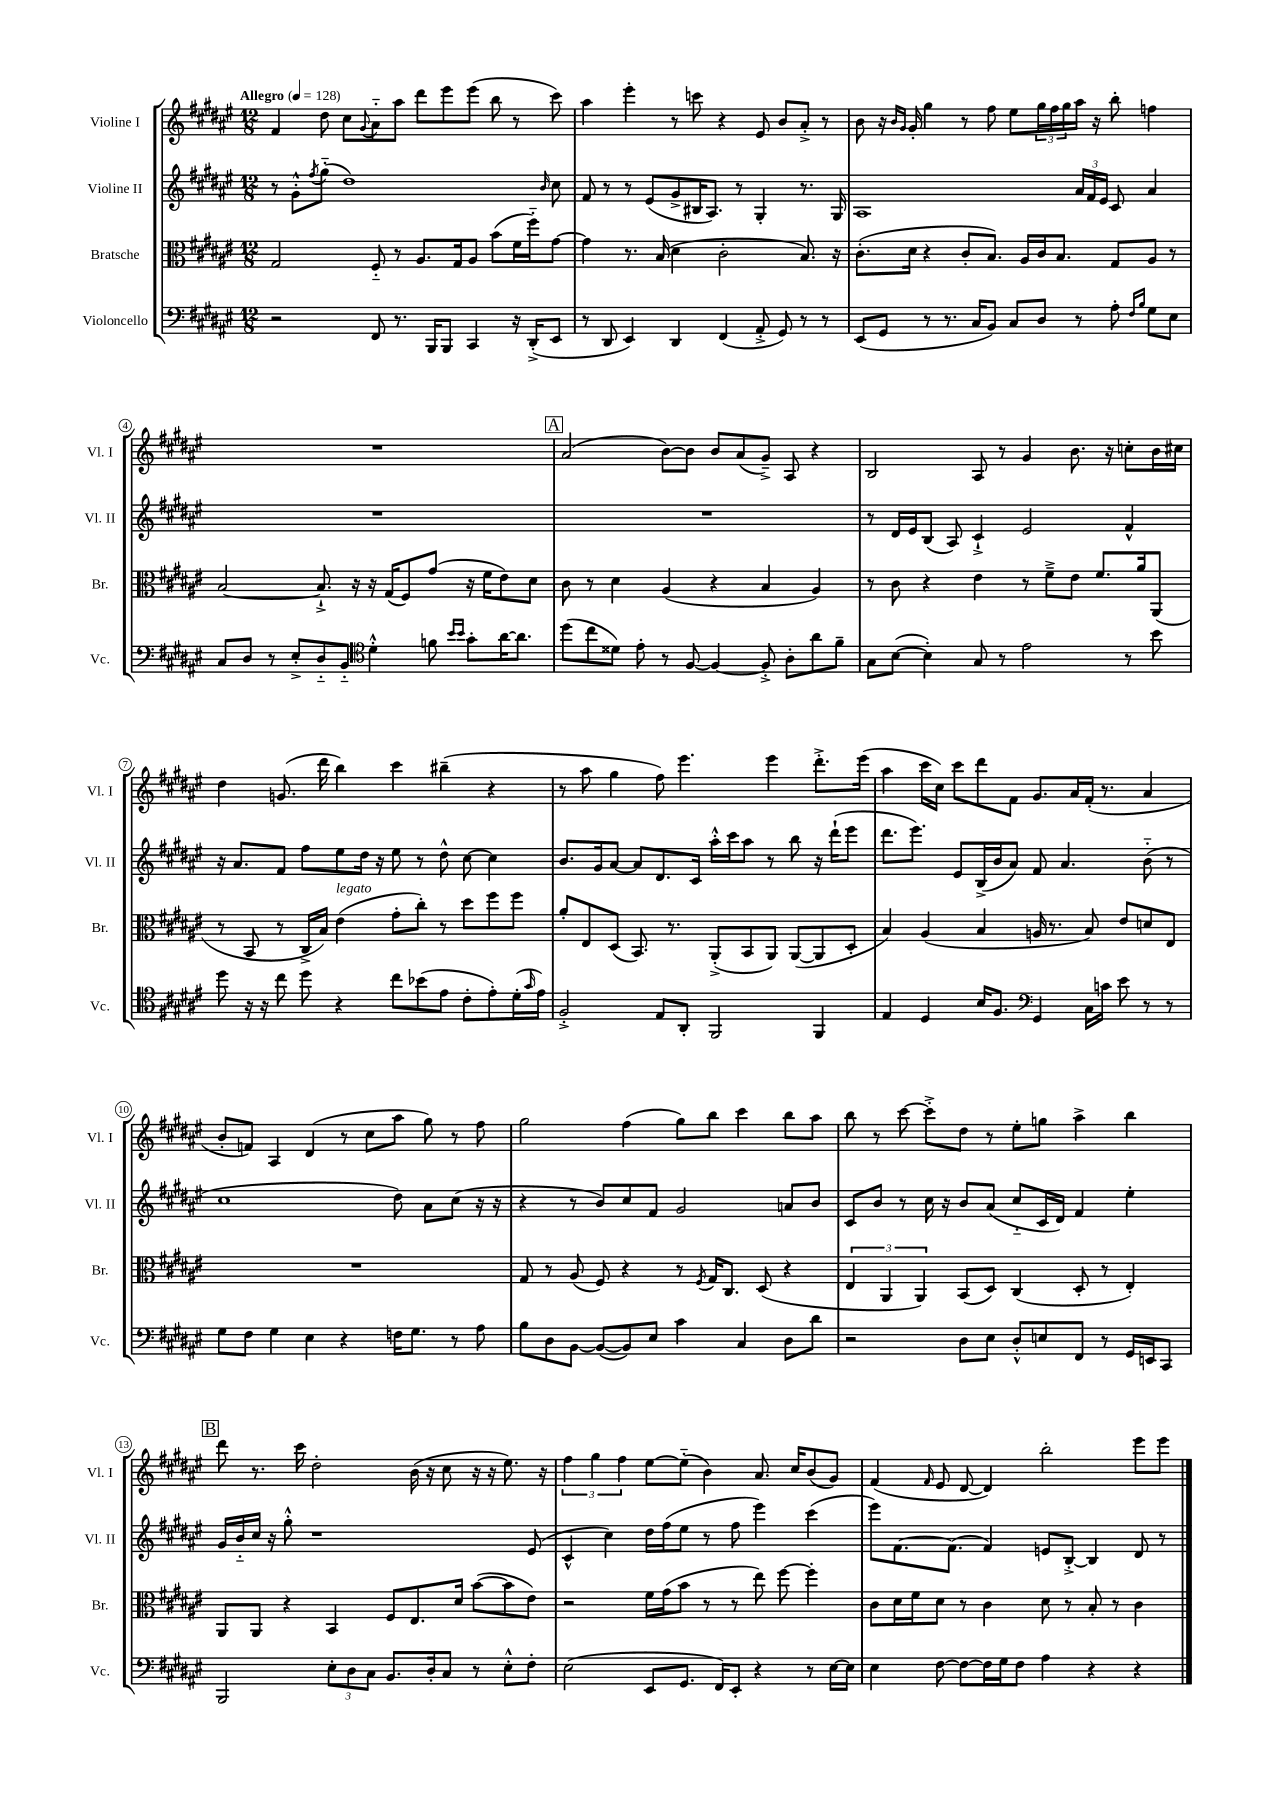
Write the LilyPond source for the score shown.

<<
\new StaffGroup <<
\new Staff = "s0" \with { instrumentName = "Violine I" shortInstrumentName = "Vl. I" } {
    \clef treble \key fis \major \numericTimeSignature \time 12/8 \tempo "Allegro" 4 = 128
    fis'4 dis''8 cis''8 \appoggiatura { gis'8 } ais'8-_ ais''8 dis'''8 eis'''8 eis'''8( b''8 r8 cis'''8) |
    ais''4 eis'''4-. r8 c'''8 r4 eis'8 b'8 ais'8-.-> r8 |
    b'8 r16 \grace { b'16 gis'16 } gis'16-. gis''4 r8 fis''8 eis''8 \tuplet 3/2 { gis''16 fis''16 gis''16 } ais''16 r16 b''8-. f''4 |
    R1. |
    \mark \markup { \box "A" } ais'2( b'8~) b'8 b'8 ais'8( gis'8--->) ais8 r4 |
    b2 ais8 r8 gis'4 b'8. r16 c''8-. b'16 cis''16 |
    dis''4 g'8.( dis'''16 b''4) cis'''4 bis''4--( r4 |
    r8 ais''8 gis''4 fis''8) eis'''4. eis'''4 dis'''8.-.-> eis'''16( |
    ais''4 cis'''16 cis''16) cis'''8 dis'''8 fis'8 gis'8. ais'16 fis'16-.( r8. ais'4 |
    b'8-. f'8) ais4 dis'4( r8 cis''8 ais''8 gis''8) r8 fis''8 |
    gis''2 fis''4( gis''8) b''8 cis'''4 b''8 ais''8 |
    b''8 r8 cis'''8~ cis'''8-.-> dis''8 r8 eis''8-. g''8 ais''4-> b''4 |
    \mark \markup { \box "B" } dis'''8 r8. cis'''16 dis''2-. b'16( r16 cis''8 r16 r16 eis''8.) r16 |
    \tuplet 3/2 { fis''4 gis''4 fis''4 } eis''8~ eis''8-_( b'4) ais'8. cis''16 b'8( gis'8) |
    fis'4( \grace { fis'16 } eis'8 dis'8~ dis'4) b''2-. eis'''8 eis'''8 \bar "|." |
}
\new Staff = "s1" \with { instrumentName = "Violine II" shortInstrumentName = "Vl. II" } {
    \clef treble \key fis \major \numericTimeSignature \time 12/8
    r8 gis'8-.-^ \acciaccatura { fis''8 } gis''8-_( dis''1) \grace { b'16 } cis''8 |
    fis'8 r8 r8 eis'8( gis'8-> bis16 ais8.) r8 gis4-. r8. gis16 |
    ais1 \tuplet 3/2 { ais'16 fis'16 eis'16 } cis'8 ais'4 |
    R1. |
    \mark \markup { \box "A" } R1. |
    r8 dis'16 eis'16 b8( ais8) cis'4-!-> eis'2 fis'4-^ |
    r16 ais'8. fis'8 fis''8 eis''8 dis''16 r16 eis''8 r8 dis''8-^ cis''8~ cis''4 |
    b'8. gis'16 ais'8~ ais'8 dis'8. cis'16 ais''16-.-^ cis'''16 ais''8 r8 b''8 r16 dis'''16-!( eis'''8 |
    dis'''8. eis'''8.) eis'8 b16->( b'16 ais'8) fis'8 ais'4. b'8-_( r8 |
    cis''1 dis''8) ais'8 cis''8( r16 r16 |
    r4 r8 b'8) cis''8 fis'8 gis'2 a'8 b'8 |
    cis'8 b'8 r8 cis''16 r16 b'8 ais'8( cis''8-_ cis'16 dis'16) fis'4 eis''4-. |
    \mark \markup { \box "B" } gis'16 b'16-_ cis''16 r16 gis''8-.-^ r1 eis'8( |
    cis'4-^ cis''4) dis''16 fis''16( eis''8 r8 fis''8 eis'''4) cis'''4( |
    eis'''8) fis'8.~ fis'8.( fis'4) e'8 b8~-.-> b4 dis'8 r8 \bar "|." |
}
\new Staff = "s2" \with { instrumentName = "Bratsche" shortInstrumentName = "Br." } {
    \clef alto \key fis \major \numericTimeSignature \time 12/8
    gis2 fis8-_ r8 ais8. gis16 ais8 b'8( fis'16 fis''16-_) gis'8~ |
    gis'4 r8. b16( dis'4 cis'2-. b8.) r16 |
    cis'8.-.( dis'16 r4 cis'8-. b8.) ais16 cis'16 b8. gis8 ais8 r8 |
    b2~ b8.-!-> r16 r16 gis16( fis8) gis'8( r16 fis'16 eis'8) dis'8 |
    \mark \markup { \box "A" } cis'8 r8 dis'4 ais4( r4 b4 ais4) |
    r8 cis'8 r4 eis'4 r8 fis'8---> eis'8 fis'8. ais'16 ais,8( |
    r8 b,8 r8 cis16-> b16) eis'4^\markup { \italic "legato" }( gis'8-. cis''8-.) r8 dis''8 fis''8 fis''8 |
    ais'8-. eis8 dis8( b,8.) r8. ais,8-.->( b,8 ais,8) ais,8~( ais,8 dis8-. |
    b4) ais4( b4 a16 r8. b8) eis'8 d'8 eis8 |
    R1. |
    gis8 r8 ais8( fis8) r4 r8 \acciaccatura { fis8 } gis16 cis8. dis8( r4 |
    \tuplet 3/2 { eis4 ais,4 ais,4) } b,8( dis8) cis4( dis8-. r8 eis4-.) |
    \mark \markup { \box "B" } ais,8 ais,8 r4 b,4 fis8 eis8. dis'16 b'8~( b'8 eis'8) |
    r2 fis'16 gis'16( b'8 r8 r8 eis''8) fis''8~ fis''4-. |
    cis'8 dis'16 fis'16 dis'8 r8 cis'4 dis'8 r8 b8-. r8 cis'4 \bar "|." |
}
\new Staff = "s3" \with { instrumentName = "Violoncello" shortInstrumentName = "Vc." } {
    \clef bass \key fis \major \numericTimeSignature \time 12/8
    r2 fis,8 r8. b,,16 b,,8 cis,4 r16 dis,16-.->( eis,8 |
    r8 dis,8 eis,4) dis,4 fis,4( ais,8-.-> gis,8) r8 r8 |
    eis,8( gis,8 r8 r8. cis16 b,8) cis8 dis8 r8 ais8-. \grace { fis16 b16 } gis8 eis8 |
    cis8 dis8 r8 eis8-.-> dis8-_ b,8-_ \clef tenor dis'4-.-^ f'8 \grace { b'16 b'16 } gis'8-. ais'16~ ais'8. |
    \mark \markup { \box "A" } dis''8( cis''8 disis'8) eis'8-. r8 fis8~ fis4~ fis8-.-> ais8-. ais'8 fis'8-- |
    gis8 b8~( b4-.) gis8 r8 eis'2 r8 b'8 |
    dis''8 r16 r16 cis''8 dis''8 r4 cis''8 bes'8( eis'8 cis'8-. eis'8-.) dis'16-.( \grace { gis'16 } eis'16) |
    fis2-.-> eis8 ais,8-. fis,2 fis,4 |
    eis4 dis4 b16 fis8. \clef bass gis,4 cis16 c'16 eis'8 r8 r8 |
    gis8 fis8 gis4 eis4 r4 f16 gis8. r8 ais8 |
    b8 dis8 b,8~ b,8~( b,8) eis8 cis'4 cis4 dis8 dis'8 |
    r2 dis8 eis8 dis8-.-^ e8 fis,8 r8 gis,16 e,16 cis,8 |
    \mark \markup { \box "B" } b,,2 \tuplet 3/2 { eis8-. dis8 cis8 } b,8. dis16-. cis8 r8 eis8-.-^ fis8-. |
    eis2( eis,8 gis,8. fis,16) eis,8-. r4 r8 eis16~ eis16 |
    eis4 fis8~ fis8~ fis16 gis16 fis8 ais4 r4 r4 \bar "|." |
}
>>
>>
\layout { \context { \Score \override BarNumber.stencil = #(make-stencil-circler 0.1 0.3 ly:text-interface::print) } }
